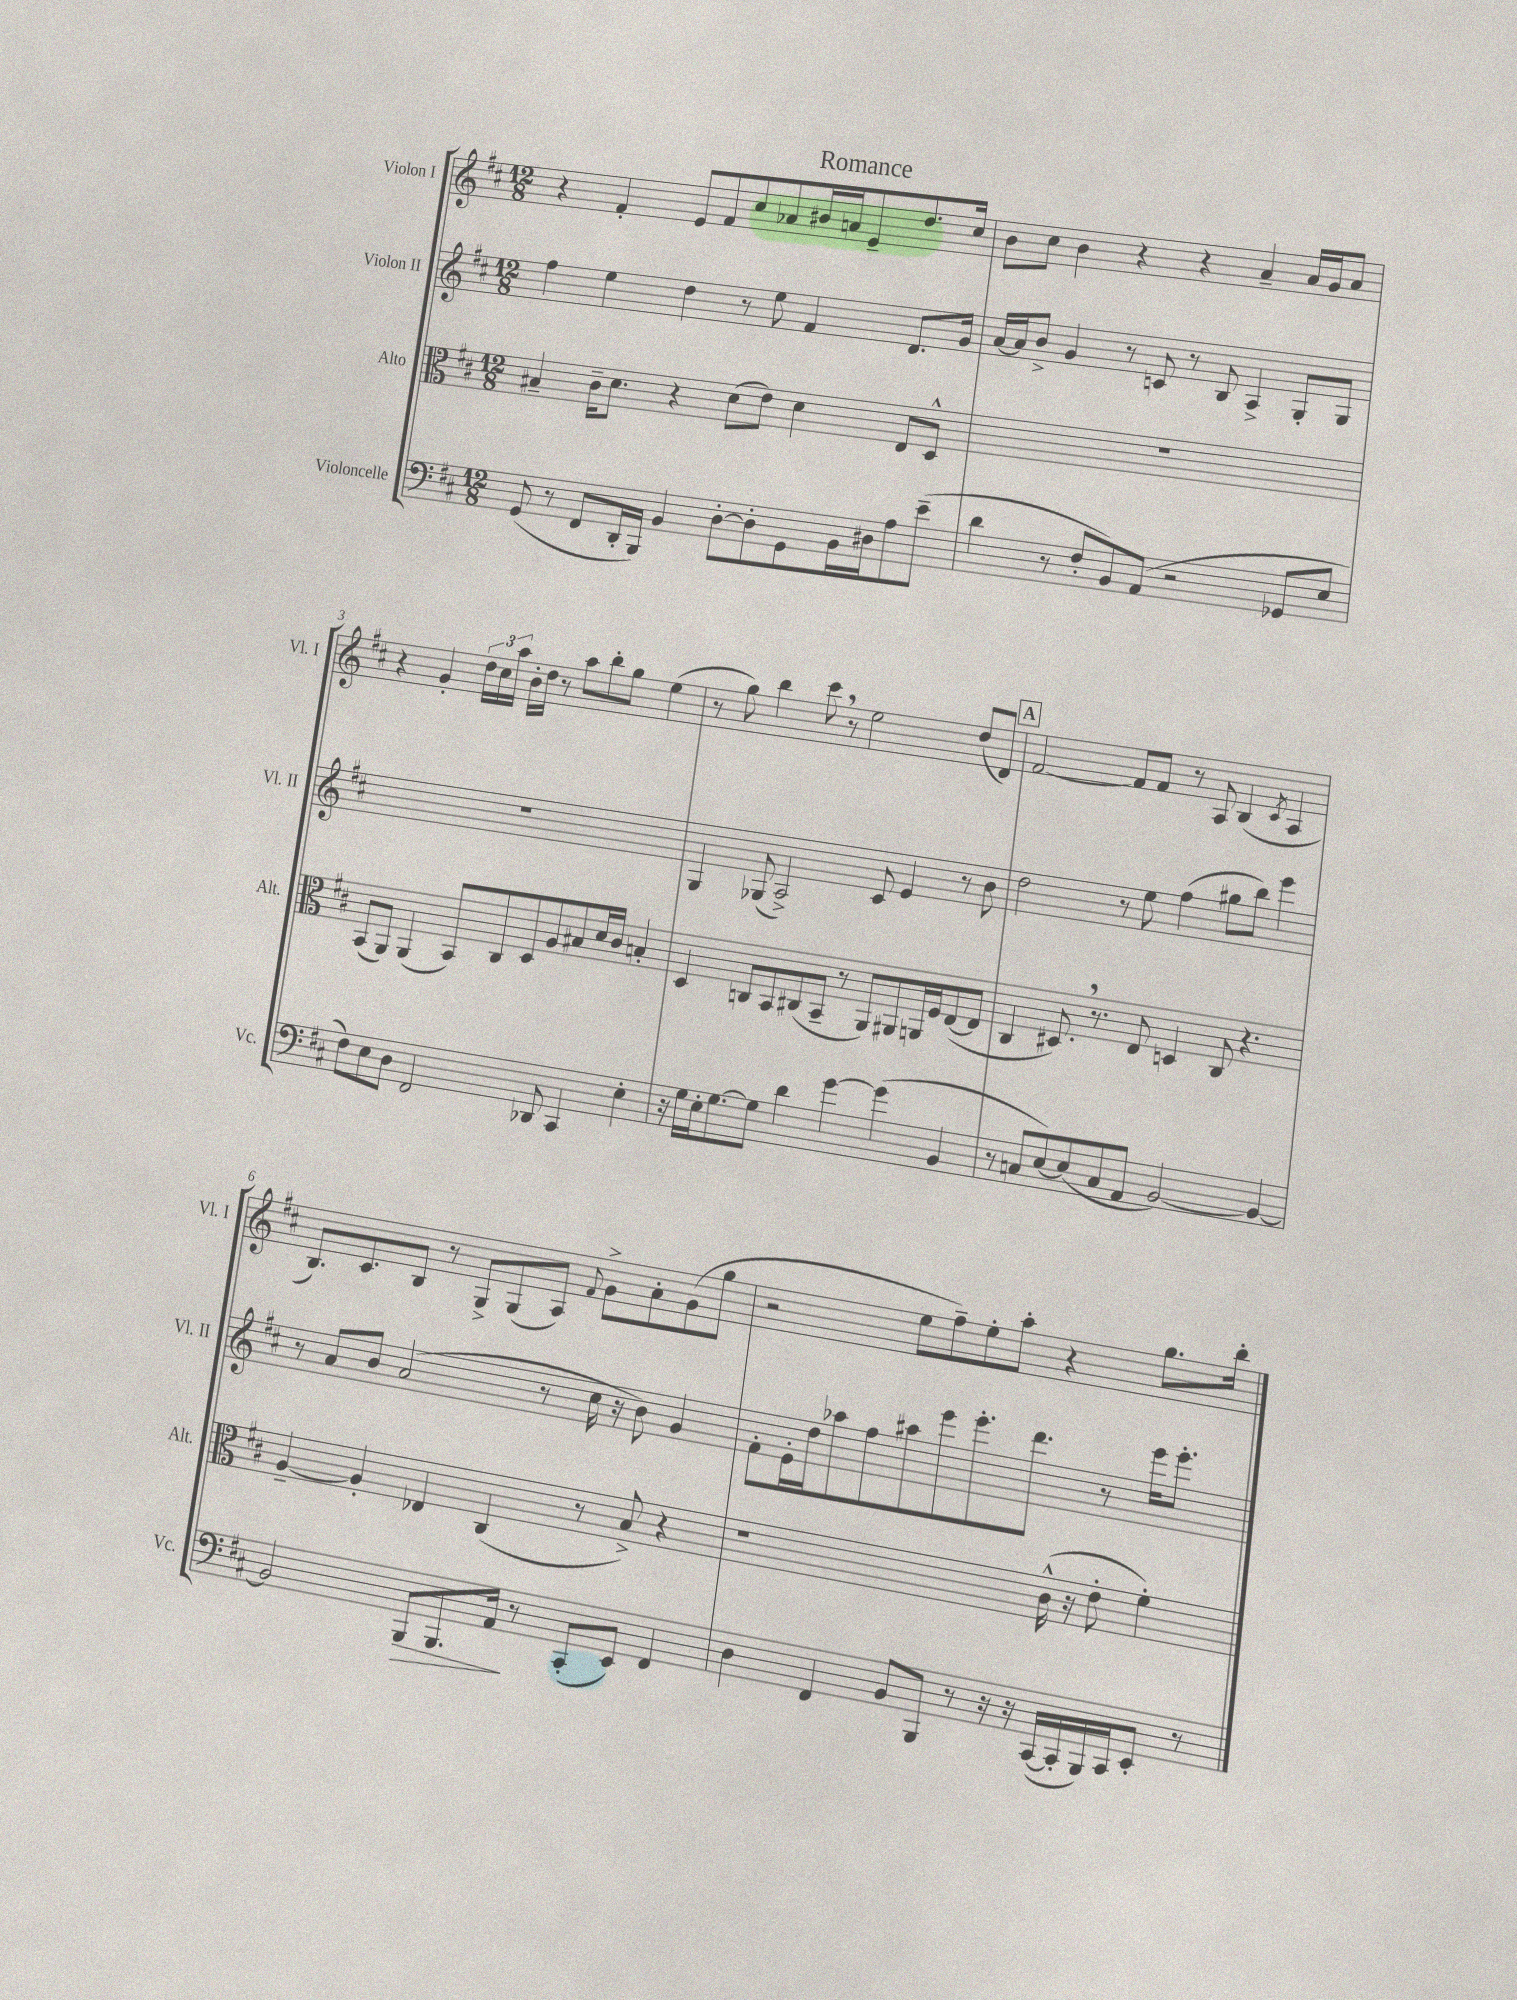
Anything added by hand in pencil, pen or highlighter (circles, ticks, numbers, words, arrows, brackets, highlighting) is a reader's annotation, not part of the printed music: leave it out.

**kern	**kern	**kern	**kern
*staff4	*staff3	*staff2	*staff1
*clefF4	*clefC3	*clefG2	*clefG2
*k[f#c#]	*k[f#c#]	*k[f#c#]	*k[f#c#]
*M12/8	*M12/8	*M12/8	*M12/8
(8GG	4B#~	4ff#	4r
8r	.	.	.
8FF#	16c#~	4ee	4f#'
.	8.d	.	.
16DD'	.	.	.
16BBB)	.	.	.
4BB	4r	4dd	8e
.	.	.	8f#
[8D'	(8d	8r	8cc#
8D']	8e)	8ee	8a-
8GG	4d	4f#	16b#
.	.	.	16a
16BB	.	.	8e~
16D#	.	.	.
8A	8E	8.d	8.dd
(8e~	8D^^	.	.
.	.	16g	16cc#
=	=	=	=
4d	1.r	[16a	8b
.	.	16a]	.
.	.	8b^	8cc#
8r	.	4g	4b
8F#'	.	.	.
8BB)	.	8r	4r
(8AA	.	8c	.
2r	.	8r	4r
.	.	8B	.
.	.	4A^	4a~
8GG-	.	8G'	16a
.	.	.	16g
8E	.	8G	8a
=	=	=	=
8F#)	(8BB	1.r	4r
8E	8AA)	.	.
8D	(4AA	.	4g'
2FF#	.	.	.
.	8BB)	.	24dd
.	.	.	24cc#
.	.	.	24aa
.	8C#	.	16b'
.	.	.	16dd
.	8D	.	8r
8DD-	8A	.	8aa
4CC#	8B#	.	8bb'
.	16d	.	8gg
.	16c#	.	.
4E'	4B'	.	(4ee
=	=	=	=
16r	4D	4G	8r
16G	.	.	.
16E'	.	.	8gg)
[8.G	.	.	.
.	8C	(8G-	4bb
8G]	8BB	2A^)	.
4d	(8C#	.	8ccc#
.	8BB~	.	8r
[4g	8r	.	2ee
.	8AA)	8c#	.
(4g]	8AA#	4e	.
.	16AA	.	.
.	16F#	.	.
4BB	([8E	8r	(8dd
.	8E]	8b	8d)
=	=	=	=
8r	4C#	2dd	[2f#
8C	.	.	.
[8E)	8.D#)	.	.
(8E]	.	.	.
.	8.r	.	.
8C	.	8r	8f#]
8AA	8E	8ee	8f#
[2BB)	4D	(4ff#	8r
.	.	.	8A
.	8C#	8gg#	(4B
.	4.r	8bb)	.
.	.	.	8qc#
4BB_	.	4eee	4A
=	=	=	=
2BB]	[4A~	8r	8.B)
.	.	8a	.
.	.	.	8.c#
.	4A']	8b	.
.	.	(2a	8B
8BBB	4E-	.	8r
8.BBB	.	.	8G^
.	(4C#	.	(8G
16AA	.	.	.
8r	.	8r	8A)
.	.	.	8qqf#
(8CC#'	8r	16cc#	8g^
.	.	16r	.
8EE)	8B^)	8b)	8a'
4FF#	4r	4g	(8g
.	.	.	8gg
=	=	=	=
4D	1r	8f#'	2r
.	.	16e'	.
.	.	16dd	.
4FF#	.	8aa-	.
.	.	8ff#	.
8BB	.	8aa#	8ee
8BBB	.	8eee	8ff#~)
8r	.	8.eee'	8ee'
16r	.	.	8aa'
16r	.	8.ddd	.
([16CC#	(16c#^^	.	4r
16CC#']	16r	.	.
16BBB)	8e'	8r	.
16CC#	.	.	.
8EE'	4f#')	16eee	8.gg
.	.	8.eee'	.
8r	.	.	.
.	.	.	16bb'
==	==	==	==
*-	*-	*-	*-
